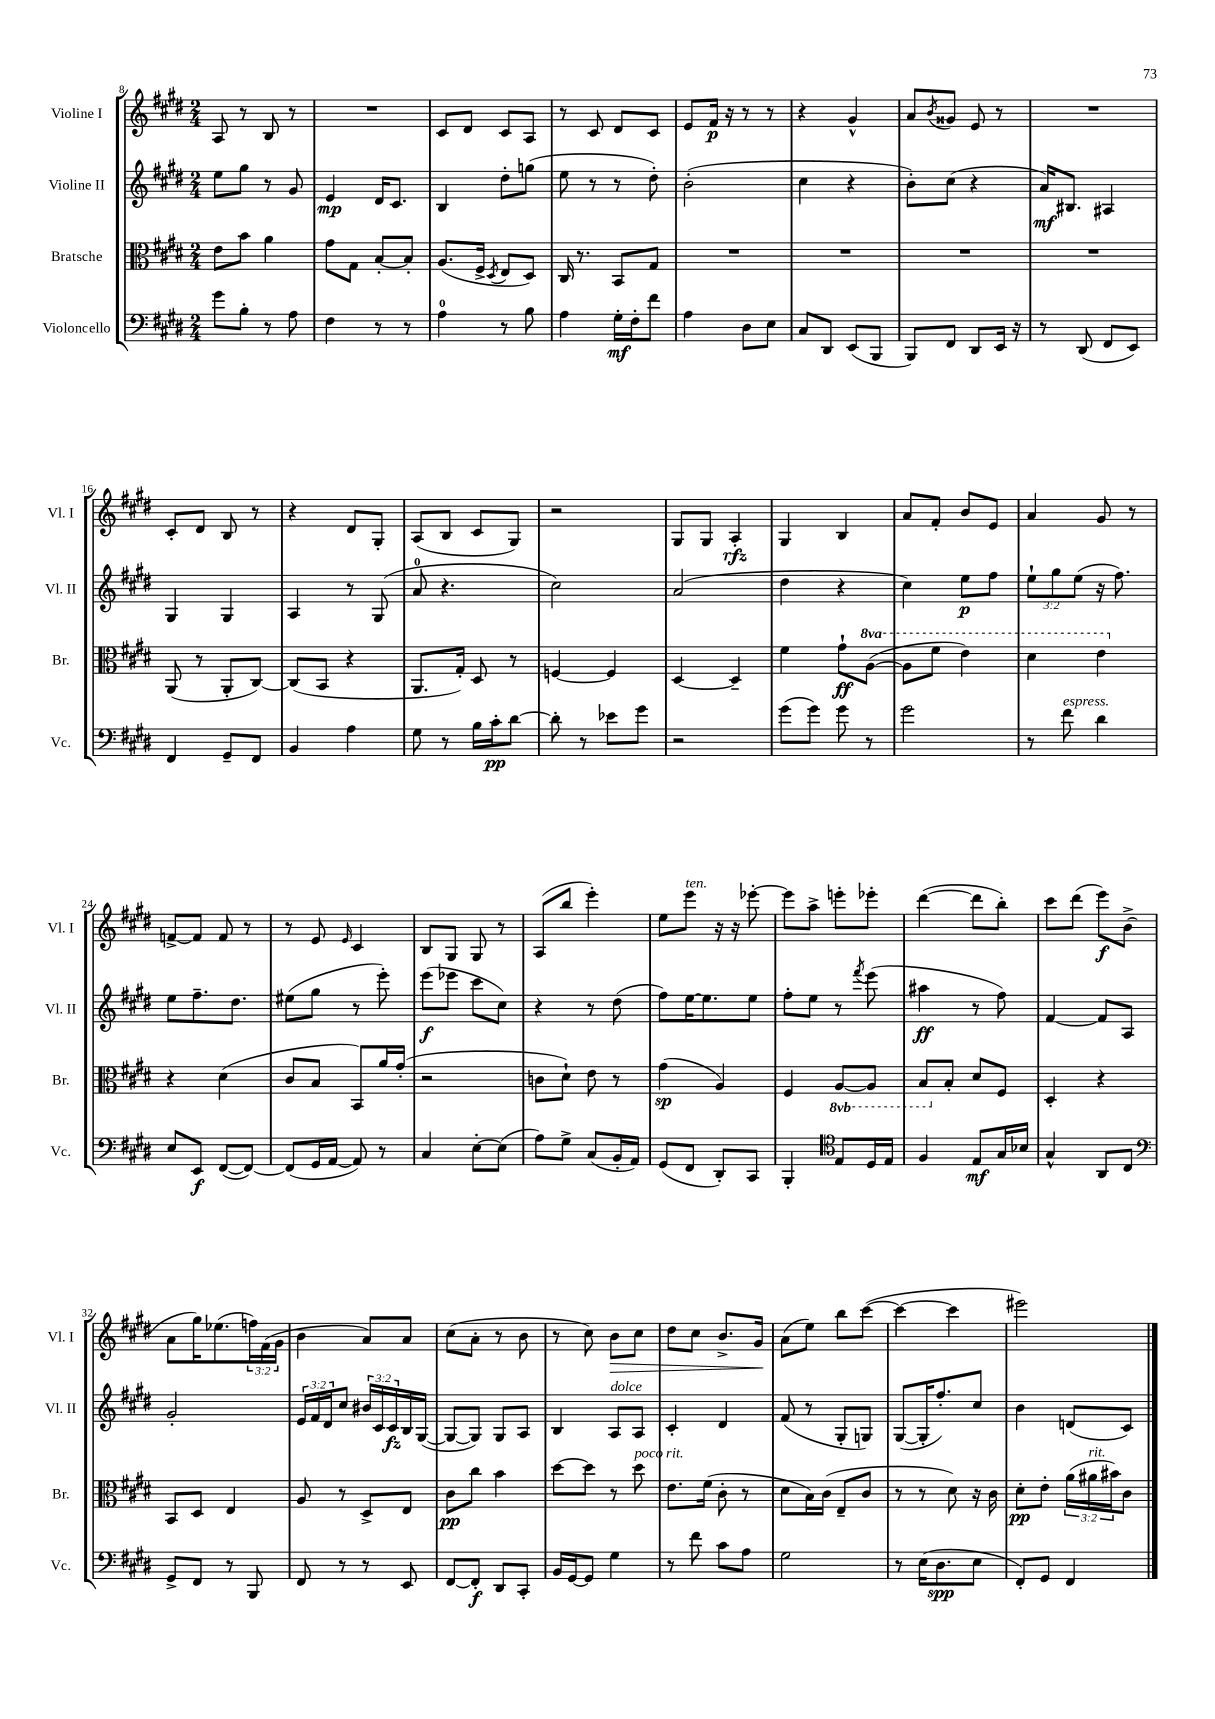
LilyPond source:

<<
\new StaffGroup <<
\new Staff = "s0" \with { instrumentName = "Violine I" shortInstrumentName = "Vl. I" } {
    \clef treble \key e \major \numericTimeSignature \time 2/4 \override Staff.TupletNumber.text = #tuplet-number::calc-fraction-text
    a8 r8 b8 r8 |
    R2 |
    cis'8 dis'8 cis'8 a8 |
    r8 cis'8 dis'8 cis'8 |
    e'8 fis'16\p r16 r8 r8 |
    r4 gis'4-^ |
    a'8 \acciaccatura { b'8 } gisis'8 e'8 r8 |
    R2 |
    cis'8-. dis'8 b8 r8 |
    r4 dis'8 gis8-. |
    a8( b8 cis'8 gis8) |
    r2 |
    gis8 gis8 a4-.\rfz |
    gis4 b4 |
    a'8 fis'8-. b'8 e'8 |
    a'4 gis'8 r8 |
    f'8~-> f'8 f'8 r8 |
    r8 e'8 \grace { e'16 } cis'4 |
    b8 gis8 gis8 r8 |
    a8( b''8 e'''4-.) |
    e''8 e'''8^\markup { \italic "ten." } r16 r16 ees'''8~-. |
    ees'''8 a''8-> e'''8-. ees'''8-. |
    dis'''4~( dis'''8 b''8-.) |
    cis'''8 dis'''8( e'''8\f) b'8->( |
    a'8 gis''16) ees''8.( \tuplet 3/2 { f''16) fis'16( gis'16 } |
    b'4 a'8) a'8 |
    cis''8( a'8-. r8 b'8 |
    r8 cis''8) b'8\> cis''8 |
    dis''8 cis''8 b'8.-> gis'16\! |
    a'8( e''8) b''8 cis'''8~( |
    cis'''4~ cis'''4 |
    eis'''2) \bar "|." |
}
\new Staff = "s1" \with { instrumentName = "Violine II" shortInstrumentName = "Vl. II" } {
    \clef treble \key e \major \numericTimeSignature \time 2/4 \override Staff.TupletNumber.text = #tuplet-number::calc-fraction-text
    e''8 gis''8 r8 gis'8 |
    e'4\mp dis'16 cis'8. |
    b4 dis''8-. g''8( |
    e''8 r8 r8 dis''8-.) |
    b'2-.( |
    cis''4 r4 |
    b'8-.) cis''8( r4 |
    a'16\mf) bis8. ais4 |
    gis4 gis4 |
    a4 r8 gis8( |
    a'8-0 r4. |
    cis''2) |
    a'2( |
    dis''4 r4 |
    cis''4) e''8\p fis''8 |
    \tuplet 3/2 { e''8-! gis''8 e''8( } r16 fis''8.) |
    e''8 fis''8.-- dis''8. |
    eis''8( gis''8 r8 e'''8-.) |
    e'''8\f( ees'''8 cis'''8 cis''8) |
    r4 r8 dis''8( |
    fis''8) e''16~ e''8. e''8 |
    fis''8-. e''8 r8 \acciaccatura { fis'''8 } e'''8( |
    ais''4\ff r8 fis''8) |
    fis'4~ fis'8 a8 |
    gis'2-. |
    \tuplet 3/2 { e'16 fis'16 dis'16 } cis''8 \tuplet 3/2 { bis'16 cis'16 cis'16\fz } b16 gis16~( |
    gis8~ gis8) gis8 a8 |
    b4 a8^\markup { \italic "dolce" } a8 |
    cis'4-. dis'4 |
    fis'8( r8 gis8-. g8) |
    gis8~( gis16-. fis''8.-.) cis''8 |
    b'4 d'8( cis'8) \bar "|." |
}
\new Staff = "s2" \with { instrumentName = "Bratsche" shortInstrumentName = "Br." } {
    \clef alto \key e \major \numericTimeSignature \time 2/4 \override Staff.TupletNumber.text = #tuplet-number::calc-fraction-text \set Staff.ottavationMarkups = #ottavation-simple-ordinals
    e'8 b'8 a'4 |
    gis'8 gis8 b8~-. b8-. |
    a8.( fis16-> \acciaccatura { dis8 } e8 dis8) |
    cis16 r8. b,8 gis8 |
    R2 |
    R2 |
    R2 |
    R2 |
    a,8( r8 a,8-. cis8~) |
    cis8( b,8 r4 |
    a,8. gis16-.) dis8 r8 |
    f4~ f4 |
    dis4~ dis4-- |
    fis'4 gis'8-!\ff \ottava #1 a'8~( |
    a'8 fis''8 e''4) |
    dis''4 e''4 \ottava #0 |
    r4 dis'4( |
    cis'8 b8 b,8) a'16 gis'16-.( |
    r2 |
    c'8 dis'8-!) e'8 r8 |
    gis'4\sp( a4) |
    fis4 \ottava #-1 a,8~ a,8 |
    b,8 \ottava #0 b8-. dis'8 fis8 |
    dis4-. r4 |
    b,8 dis8 e4 |
    a8 r8 dis8-> e8 |
    cis'8\pp cis''8 b'4 |
    dis''8~ dis''8 r8 dis''8^\markup { \italic "poco rit." } |
    e'8. fis'16( cis'8-. r8 |
    dis'8 b16) cis'16( e8-- cis'8 |
    r8 r8 dis'8) r16 cis'16 |
    dis'8-.\pp e'8-. \tuplet 3/2 { a'16( ais'16^\markup { \italic "rit." } bis'16) } cis'8 \bar "|." |
}
\new Staff = "s3" \with { instrumentName = "Violoncello" shortInstrumentName = "Vc." } {
    \clef bass \key e \major \numericTimeSignature \time 2/4
    gis'8 b8-. r8 a8 |
    fis4 r8 r8 |
    a4-0 r8 b8 |
    a4 gis16-.\mf fis16-. fis'8 |
    a4 dis8 e8 |
    cis8 dis,8 e,8( b,,8 |
    b,,8) fis,8 dis,8 e,16 r16 |
    r8 dis,8( fis,8 e,8) |
    fis,4 gis,8-- fis,8 |
    b,4 a4 |
    gis8 r8 b16 cis'16-.\pp dis'8~ |
    dis'8-. r8 ees'8 gis'8 |
    r2 |
    gis'8( gis'8) gis'8 r8 |
    gis'2 |
    r8 fis'8^\markup { \italic "espress." } dis'4 |
    e8 e,8\f fis,8~( fis,8~) |
    fis,8( gis,16 a,16~ a,8) r8 |
    cis4 e8~-. e8( |
    a8) gis8-> cis8( b,16-. a,16) |
    gis,8( fis,8 dis,8-.) cis,8 |
    b,,4-. \clef tenor e8 dis16 e16 |
    fis4 e8\mf gis16 bes16 |
    gis4-^ a,8 cis8 |
    \clef bass gis,8-> fis,8 r8 b,,8 |
    fis,8 r8 r8 e,8 |
    fis,8~ fis,8-.\f dis,8 cis,8-. |
    b,16 gis,16~ gis,8 gis4 |
    r8 fis'8 cis'8 a8 |
    gis2 |
    r8 e16( dis8.\spp e8 |
    fis,8-.) gis,8 fis,4 \bar "|." |
}
>>
>>
\layout { \context { \Score currentBarNumber = #8 } }
